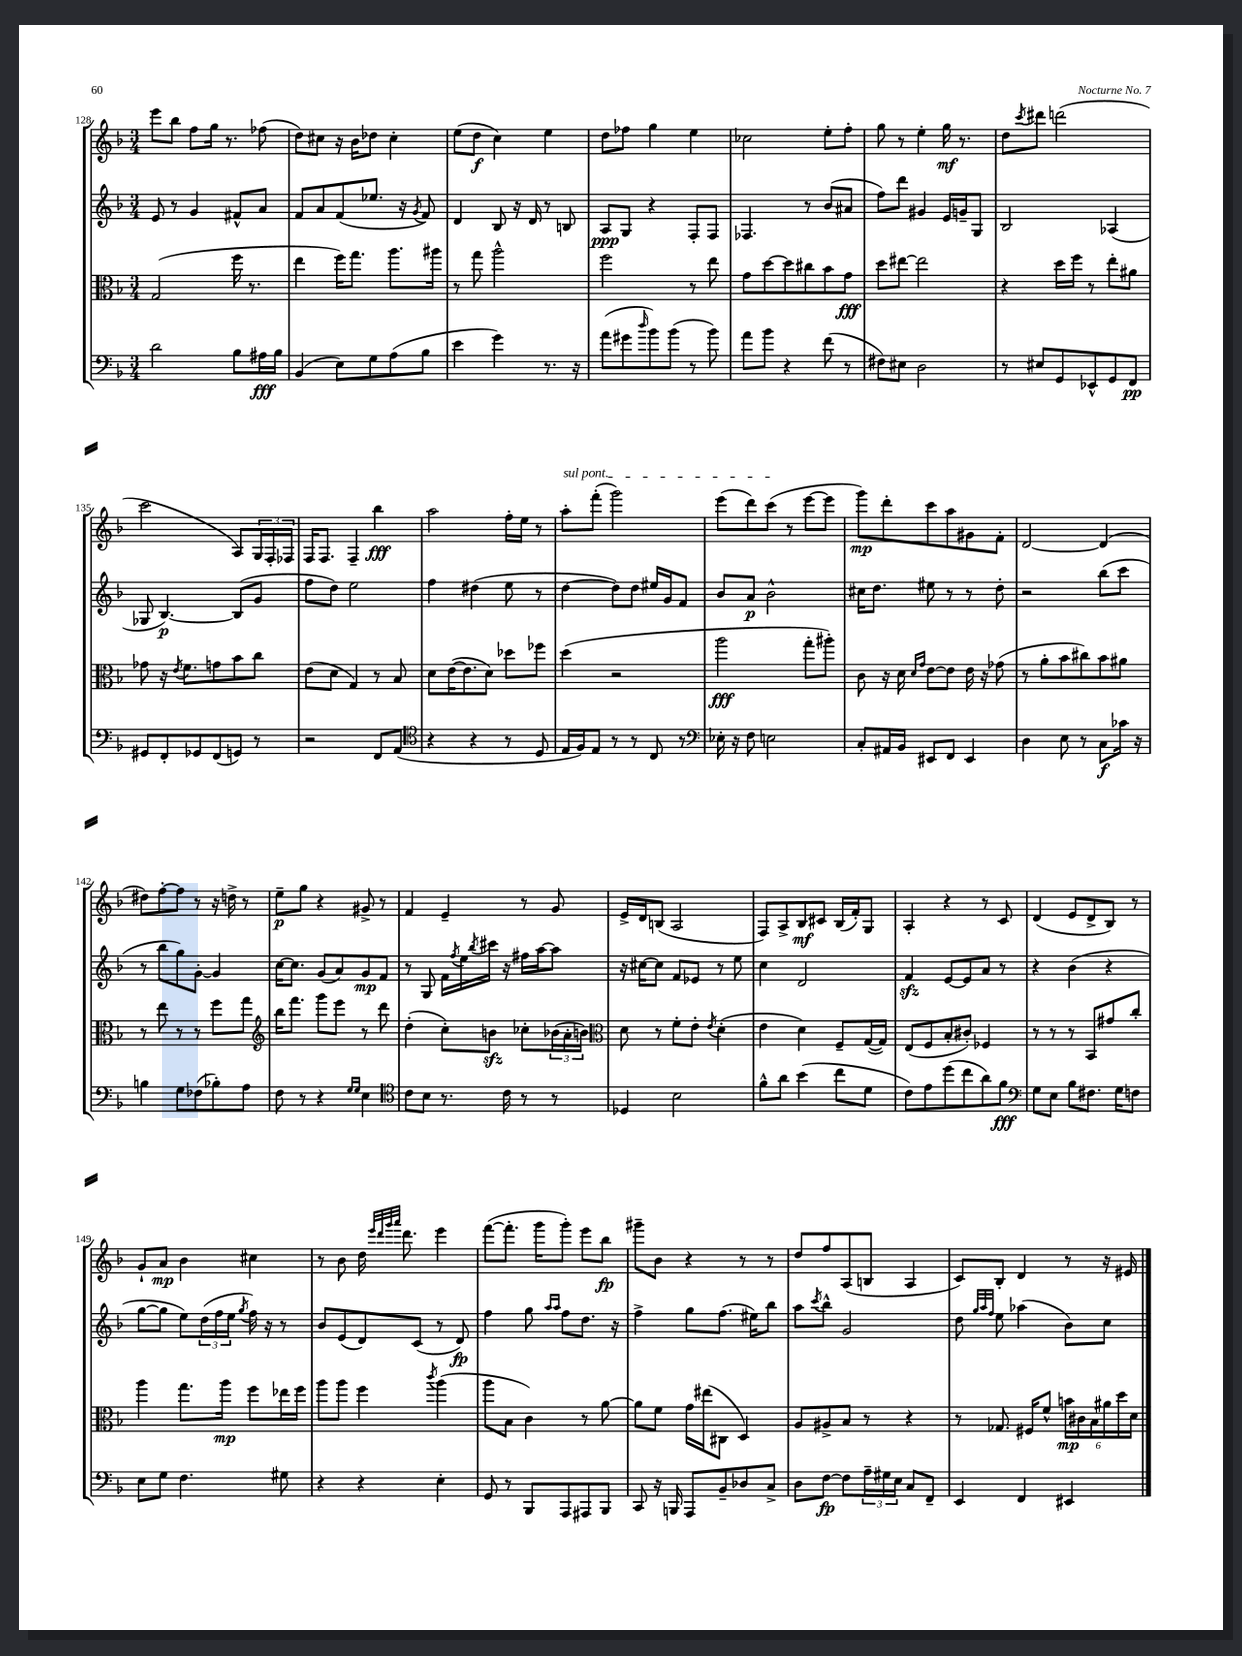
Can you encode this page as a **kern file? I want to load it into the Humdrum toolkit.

**kern	**dynam	**kern	**dynam	**kern	**dynam	**kern	**dynam
*part4	*part4	*part3	*part3	*part2	*part2	*part1	*part1
*staff4	*staff4	*staff3	*staff3	*staff2	*staff2	*staff1	*staff1
*clefF4	*	*clefC3	*	*clefG2	*	*clefG2	*
*k[b-]	*	*k[b-]	*	*k[b-]	*	*k[b-]	*
*M3/4	*	*M3/4	*	*M3/4	*	*M3/4	*
=128	=128	=128	=128	=128	=128	=128	=128
2d\	.	(2G/	.	8e/	.	8eee\L	.
.	.	.	.	8r	.	8bb-\J	.
.	.	.	.	4g/	.	8ff\L	.
.	.	.	.	.	.	16gg\Jk	.
.	.	.	.	.	.	8.r	.
8B-\L	.	16ff\	.	8f#X^^/L	.	.	.
.	.	8.r	.	.	.	.	.
16A#X\L	fff	.	.	8a/J	.	(8ff-X\	.
16B-\JJ	.	.	.	.	.	.	.
=129	=129	=129	=129	=129	=129	=129	=129
(4BB-/	.	4ee\	.	8f/L	.	8dd\L)	.
.	.	.	.	8a/	.	8cc#X\J	.
8E\L)	.	16ff\KL)	.	(8f/	.	16r	.
.	.	8.gg\J	.	.	.	16b-\KL	.
8G\	.	.	.	8.ee-X/J	.	8dd-X\J	.
(8A\	.	8.aa\L	.	.	.	4cc#'\	.
.	.	.	.	16r	.	.	.
.	.	.	.	8qg/	.	.	.
8B-\J	.	.	.	8f/)	.	.	.
.	.	16aa#X\Jk	.	.	.	.	.
=130	=130	=130	=130	=130	=130	=130	=130
4e\	.	8r	.	4d/	.	(8ee\L	.
.	.	8gg\	.	.	.	8dd\J	f
4g\)	.	2aa^^\	.	8B-/	.	4cc\)	.
.	.	.	.	16r	.	.	.
.	.	.	.	16d/	.	.	.
8.r	.	.	.	8r	.	4ee\	.
.	.	.	.	8Bn/	.	.	.
16r	.	.	.	.	.	.	.
=131	=131	=131	=131	=131	=131	=131	=131
(8a\L	.	2ff\	.	8A/L	ppp	8dd\L	.
8g#X\	.	.	.	8G/J	.	8ff-X\J	.
16qqdd/	.	.	.	.	.	.	.
8b-\)	.	.	.	4r	.	4gg\	.
(8b-\J	.	.	.	.	.	.	.
8r	.	8r	.	8F'/L	.	4ee\	.
8b-\)	.	8ee\	.	8F/J	.	.	.
=132	=132	=132	=132	=132	=132	=132	=132
8a\L	.	8g\L	.	4.F-X/	.	2cc-X\	.
8b-\J	.	[8dd\	.	.	.	.	.
4r	.	8dd\]	.	.	.	.	.
.	.	8cc#X\	.	8r	.	.	.
(8f\	.	8b-\	.	(8b-/L	.	8ee'\L	.
8r	.	8g\J	fff	8a#X/J	.	8ff'\J	.
=133	=133	=133	=133	=133	=133	=133	=133
8F#X\L)	.	8dd\L	.	8ff\L)	.	8gg\	.
8E#X\J	.	[8ee#X\J	.	8ddd\J	.	8r	.
2D\	.	2ee#\]	.	4g#X/	.	4ee'\	.
.	.	.	.	16e/LL	.	16gg\	mf
.	.	.	.	16gn~/J	.	8.r	.
.	.	.	.	8G/J	.	.	.
=134	=134	=134	=134	=134	=134	=134	=134
8r	.	4r	.	2B-/	.	8dd\L	.
.	.	.	.	.	.	8qccc/	.
8E#X/L	.	.	.	.	.	8ddd#X\J	.
8GG/	.	16dd\LL	.	.	.	(2dddn\	.
.	.	16ff\JJ	.	.	.	.	.
8EE-X^^/	.	8r	.	.	.	.	.
8GG/	.	8ee'\L	.	(4A-X/	.	.	.
8FF/J	pp	8a#X\J	.	.	.	.	.
!!LO:LB:g=z
=135	=135	=135	=135	=135	=135	=135	=135
8GG#X/L	.	8g-X\	.	8G-X/	.	2ccc\	.
8FF'/	.	16r	.	[4.B-/)	p	.	.
.	.	8qe/	.	.	.	.	.
.	.	8.f\L	.	.	.	.	.
8GG-X/	.	.	.	.	.	.	.
(8FF/	.	8gn\	.	.	.	.	.
8GGn/J)	.	8b-\	.	(8B-/L]	.	8A/L)	.
8r	.	8cc\J	.	8g/J	.	24G/L	.
.	.	.	.	.	.	24F'/	.
.	.	.	.	.	.	24F-X/JJ	.
=136	=136	=136	=136	=136	=136	=136	=136
2r	.	(8e\L	.	8ff\L	.	16F/KL	.
.	.	.	.	.	.	8.F/J	.
.	.	8d\J	.	8dd\J)	.	.	.
.	.	4G/)	.	2ee\	.	4F~/	.
8FF/L	.	8r	.	.	.	4bb-\	fff
(8AA/J	.	8B-/	.	.	.	.	.
=137	=137	=137	=137	=137	=137	=137	=137
*clefC4	*	*	*	*	*	*	*
4r	.	8d\L	.	4ff\	.	2aa\	.
.	.	([16e\K	.	.	.	.	.
.	.	8.e\]	.	.	.	.	.
4r	.	.	.	(4dd#X\	.	.	.
.	.	8d\J)	.	.	.	.	.
8r	.	8dd-X\L	.	8ee\	.	16ff'\LL	.
.	.	.	.	.	.	16ee\JJ	.
8D/	.	8ff-X\J	.	8r	.	8r	.
=138	=138	=138	=138	=138	=138	=138	=138
!	!	!	!	!	!	!LO:TX:a:i:t=sul pont.	!
16E/LL	.	(4dd\	.	[4dd\	.	8aa'\L	.
16F/J)	.	.	.	.	.	.	.
8E/J	.	.	.	.	.	(8fff'\J	.
8r	.	2r	.	8dd\L])	.	2ggg\)	.
8r	.	.	.	8dd\J	.	.	.
8C/	.	.	.	16ee#X/LL	.	.	.
.	.	.	.	16g/J	.	.	.
8r	.	.	.	8f/J	.	.	.
=139	=139	=139	=139	=139	=139	=139	=139
*clefF4	*	*	*	*	*	*	*
16E-X'\	.	2aa\	fff	8b-/L	.	(8eee\L	.
16r	.	.	.	.	.	.	.
8F\	.	.	.	8a/J	p	8ddd\)	.
2En\	.	.	.	2b-^^\	.	(8ccc\J	.
.	.	.	.	.	.	8r	.
.	.	8gg'\L	.	.	.	[8eee\L	.
.	.	8aa#X'\J)	.	.	.	8eee\J]	.
=140	=140	=140	=140	=140	=140	=140	=140
8C'/L	.	8c\	.	16cc#X\KL	.	8ggg\L)	mp
.	.	.	.	8.dd\J	.	.	.
16AA#X/L	.	16r	.	.	.	8ddd'\	.
16BB-/JJ	.	16d\	.	.	.	.	.
.	.	16qqd/LL	.	.	.	.	.
.	.	16qqg/JJ	.	.	.	.	.
8EE#X/L	.	[8e\L	.	8ee#X\	.	8ccc\	.
8FF/J	.	8e\J]	.	8r	.	8aa\	.
4EE#/	.	16e\	.	8r	.	8g#X\	.
.	.	16r	.	.	.	.	.
.	.	(8g-X\	.	8dd'\	.	8f'\J	.
=141	=141	=141	=141	=141	=141	=141	=141
4D\	.	8r	.	2r	.	[2d/	.
.	.	8a'\L	.	.	.	.	.
8E\	.	8b-\	.	.	.	.	.
8r	.	8cc#X\)	.	.	.	.	.
8C\L	f	8b-\	.	(8bb-\L	.	(4d/]	.
16c-X\Jk	.	8a#X\J	.	8ccc\J	.	.	.
16r	.	.	.	.	.	.	.
!!LO:LB:g=z
=142	=142	=142	=142	=142	=142	=142	=142
4Bn\	.	8r	.	8r	.	8dd#X\L)	.
.	.	8ee\	.	8bb-\L	.	[8ff'\	.
8G\L	.	8r	.	8gg\)	.	8ff\J]	.
(8F-X\	.	8r	.	[8g'\J	.	8r	.
8B-X'\)	.	8ff\L	.	4g/]	.	16r	.
.	.	.	.	.	.	16ddn^\	.
8A\J	.	8gg\J	.	.	.	8r	.
=143	=143	=143	=143	=143	=143	=143	=143
*	*	*clefG2	*	*	*	*	*
8F\	.	16bb-\KL	.	[16cc\KL	.	8ee~\L	p
.	.	8.fff\J	.	8.cc\J]	.	.	.
8r	.	.	.	.	.	8gg\J	.
4r	.	8ggg\L	.	(8g/L	.	4r	.
.	.	8eee\J	.	8a/)	.	.	.
16qqG/LL	.	.	.	.	.	.	.
16qqG/JJ	.	.	.	.	.	.	.
4E\	.	8r	.	8g/	mp	8g#X^/	.
.	.	8ddd\	.	8f/J	.	8r	.
=144	=144	=144	=144	=144	=144	=144	=144
*clefC4	*	*	*	*	*	*	*
8c\L	.	(4dd'\	.	8r	.	4f/	.
8B-\J	.	.	.	8G/	.	.	.
8.r	.	8cc'\L)	.	16f\LL	.	4e~/	.
.	.	.	.	8qff/	.	.	.
.	.	.	.	16ee\	.	.	.
.	.	.	.	8qbb-/	.	.	.
.	.	8bnzz\J	.	16ccc#X\JJ	.	.	.
16c\	.	.	.	16r	.	.	.
8r	.	8cc-X'\L	.	16ff#X\LL	.	8r	.
.	.	.	.	[16aa\J	.	.	.
8r	.	(24b-X\L	.	8aa\J]	.	8g/	.
.	.	24a'\	.	.	.	.	.
.	.	24bn\JJ)	.	.	.	.	.
=145	=145	=145	=145	=145	=145	=145	=145
*	*	*clefC3	*	*	*	*	*
4D-X/	.	8d\	.	16r	.	16e^/LL	.
.	.	.	.	[16cc#X\KL	.	16d/J	.
.	.	8r	.	8cc#\J]	.	(8Bn/J	.
2B-\	.	8f'\L	.	8f/L	.	2A/	.
.	.	8e'\J	.	8e-X/J	.	.	.
.	.	8qe/	.	.	.	.	.
.	.	(4d'\	.	8r	.	.	.
.	.	.	.	8ee\	.	.	.
=146	=146	=146	=146	=146	=146	=146	=146
8f^^\L	.	4e\	.	4cc\	.	8F/L)	.
8a\J	.	.	.	.	.	8A^/	.
(4b-\	.	4d\)	.	2d/	.	8B-/	mf
.	.	.	.	.	.	8c#X/J	.
8cc\L	.	8F~/L	.	.	.	(16B-/LL	.
.	.	.	.	.	.	16f'/J)	.
8d\J	.	([16G/L	.	.	.	8G/J	.
.	.	16G/JJ])	.	.	.	.	.
=147	=147	=147	=147	=147	=147	=147	=147
8c\L)	.	(8E/L	.	4fzz/	.	4A'/	.
8e\	.	8F/	.	.	.	.	.
(8dd\	.	8B-'/	.	[8e/L	.	4r	.
8cc\	.	8c#X'/J)	.	8e/]	.	.	.
8a\)	.	4F-X/	.	8a/J	.	8r	.
8f\J	fff	.	.	8r	.	8c/	.
=148	=148	=148	=148	=148	=148	=148	=148
*clefF4	*	*	*	*	*	*	*
8G\L	.	8r	.	4r	.	(4d/	.
8E\J	.	8r	.	.	.	.	.
8B-\L	.	8r	.	(4b-\	.	8e/L	.
8.F#X\J	.	8BB-/L	.	.	.	8d^/	.
.	.	8g#X/	.	4r	.	8B-/J)	.
16G\KL	.	.	.	.	.	.	.
8Fn\J	.	8cc'/J	.	.	.	8r	.
!!LO:LB:g=z
=149	=149	=149	=149	=149	=149	=149	=149
8E\L	.	4aa\	.	[8gg\L	.	8g`/L	.
8G\J	.	.	.	8gg\J]	.	8a/J	mp
4.F\	.	8.gg\L	.	8ee\L)	.	4b-\	.
.	.	.	.	(24dd\L	.	.	.
.	.	.	.	24ff\	.	.	.
.	.	16aa\Jk	mp	.	.	.	.
.	.	.	.	24ee\JJ	.	.	.
.	.	.	.	8qgg/	.	.	.
.	.	8ff\L	.	16ff\)	.	4cc#X\	.
.	.	.	.	16r	.	.	.
8G#X\	.	16ee-X\L	.	8r	.	.	.
.	.	16ff\JJ	.	.	.	.	.
=150	=150	=150	=150	=150	=150	=150	=150
4r	.	8aa\L	.	8b-/L	.	8r	.
.	.	8aa\J	.	(8e/	.	8b-\	.
4r	.	4ff\	.	8d/)	.	16dd\	.
.	.	.	.	.	.	32qqeee/LLL	.
.	.	.	.	.	.	32qqddd/	.
.	.	.	.	.	.	32qqggg/	.
.	.	.	.	.	.	32qqaaa/JJJ	.
.	.	.	.	.	.	8.ddd\	.
.	.	.	.	(8c/J	.	.	.
.	.	8qccc/	.	.	.	.	.
4E'\	.	(4aa\	.	8r	.	4eee\	.
.	.	.	.	8d/)	fp	.	.
=151	=151	=151	=151	=151	=151	=151	=151
8GG/	.	8aa\L	.	4ff\	.	([8fff\L	.
8r	.	8B-\J	.	.	.	8.fff'\J]	.
8BBB-/L	.	4c\)	.	8gg\	.	.	.
.	.	.	.	.	.	16ggg\KL	.
.	.	.	.	16qqaa/LL	.	.	.
.	.	.	.	16qqaa/JJ	.	.	.
8AAA/	.	.	.	8ff\L	.	8ggg'\J)	.
8AAA#X/	.	8r	.	8.dd\J	.	8eee\L	.
8BBB-/J	.	[8a\	.	.	.	8bb-\J	fp
.	.	.	.	16r	.	.	.
=152	=152	=152	=152	=152	=152	=152	=152
8CC/	.	8a\L]	.	4ff^\	.	8ggg#X~\L	.
16r	.	8f\J	.	.	.	8b-\J	.
16BBBn/	.	.	.	.	.	.	.
8AAA/L	.	16g\LL	.	8gg\L	.	4r	.
.	.	(16ee#X\J	.	.	.	.	.
8BB-~/	.	8C#X\J	.	(8.ff\J	.	.	.
8D-X/	.	4D/)	.	.	.	8r	.
.	.	.	.	16ee#X\KL)	.	.	.
8C^/J	.	.	.	8bb-\J	.	8r	.
=153	=153	=153	=153	=153	=153	=153	=153
8D\L	.	8A/L	.	8aa\L	.	8dd/L	.
.	.	.	.	8qccc/	.	.	.
[8F\J	fp	8A#X^/	.	8bb-^^\J	.	8ff/	.
8F\L]	.	8B-/J	.	2g/	.	(8A/	.
24A~\L	.	8r	.	.	.	8Bn/J	.
24G#X\	.	.	.	.	.	.	.
24E\JJ	.	.	.	.	.	.	.
8C/L	.	4r	.	.	.	4A/	.
8FF~/J	.	.	.	.	.	.	.
=154	=154	=154	=154	=154	=154	=154	=154
4EE/	.	8r	.	8dd\	.	8c/L)	.
.	.	.	.	32qqgg/LLL	.	.	.
.	.	.	.	32qqaa/	.	.	.
.	.	.	.	32qqff/JJJ	.	.	.
.	.	8.G-X/	.	8ee\	.	8B-'/J	.
4FF/	.	.	.	(4aa-X\	.	4d/	.
.	.	16F#X/KL	.	.	.	.	.
.	.	8f^^/J	.	.	.	.	.
4EE#X/	.	24bn\LL	mp	8b-\L)	.	8r	.
.	.	24c#X\	.	.	.	.	.
.	.	24B-\	.	.	.	.	.
.	.	24a#X\	.	8cc\J	.	16r	.
.	.	24dd\	.	.	.	.	.
.	.	.	.	.	.	16e#X/	.
.	.	24d\JJ	.	.	.	.	.
==	==	==	==	==	==	==	==
*-	*-	*-	*-	*-	*-	*-	*-
